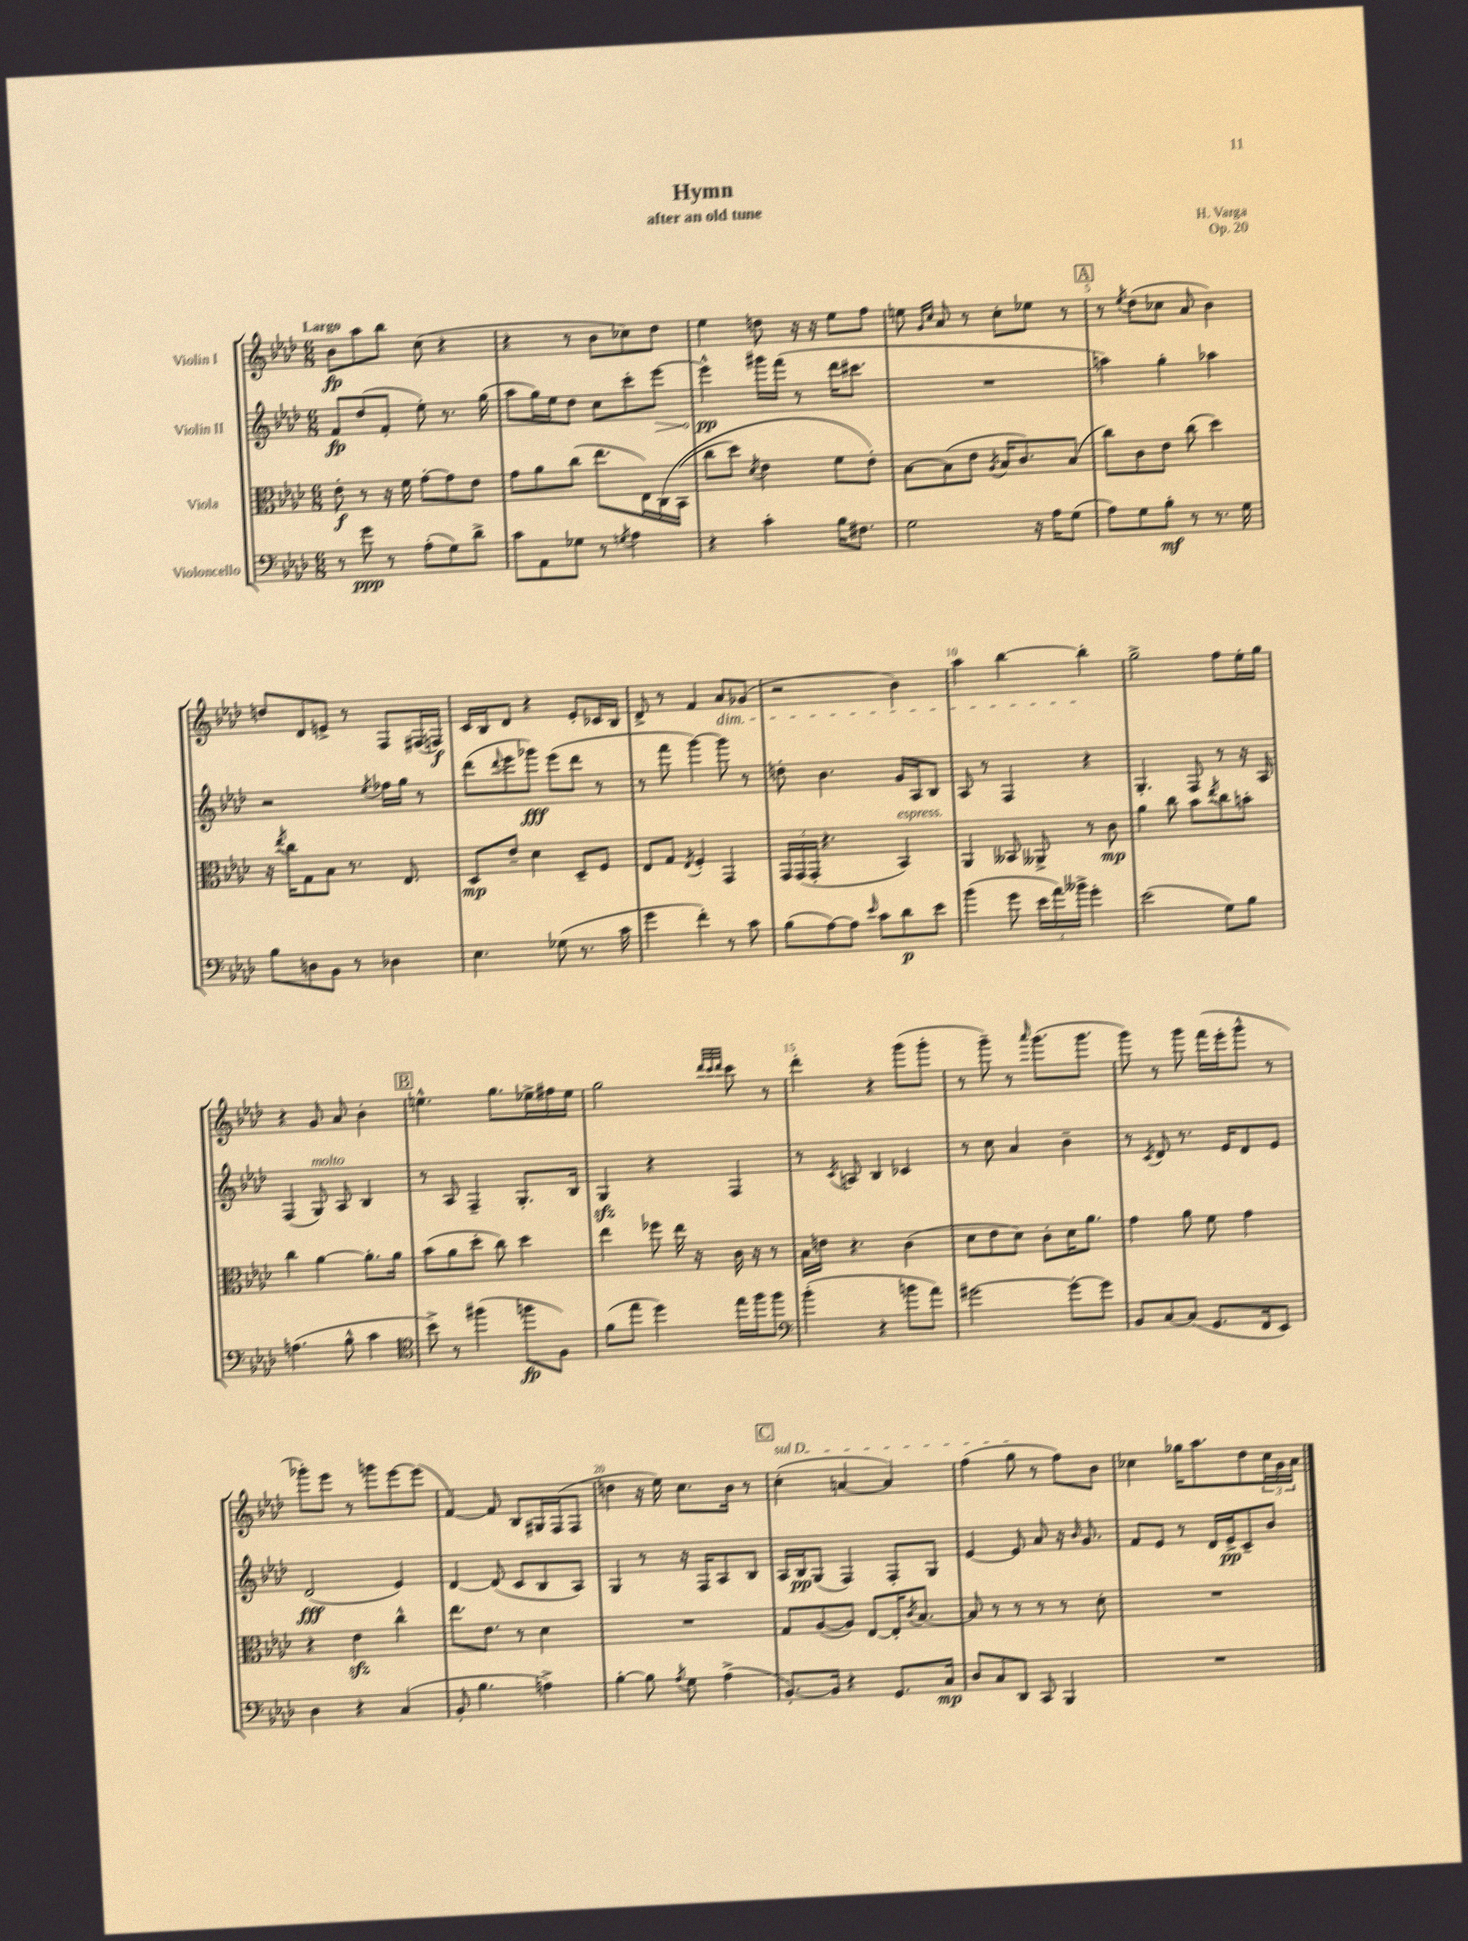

**kern	**dynam	**kern	**dynam	**kern	**dynam	**kern	**dynam
*part4	*part4	*part3	*part3	*part2	*part2	*part1	*part1
*staff4	*staff4	*staff3	*staff3	*staff2	*staff2	*staff1	*staff1
*I"Violoncello	*	*I"Viola	*	*I"Violin II	*	*I"Violin I	*
*clefF4	*	*clefC3	*	*clefG2	*	*clefG2	*
*k[b-e-a-d-]	*	*k[b-e-a-d-]	*	*k[b-e-a-d-]	*	*k[b-e-a-d-]	*
*M6/8	*	*M6/8	*	*M6/8	*	*M6/8	*
=1	=1	=1	=1	=1	=1	=1	=1
!	!	!	!	!	!	!LO:TX:a:B:t=Largo	!
8r	.	8e-'\	f	8f/L	fp	8b-\L	fp
8g\	ppp	8r	.	(8dd-/	.	8aa-\	.
8r	.	16r	.	8f'/J	.	8bb-\J	.
.	.	16f\	.	.	.	.	.
(8A-'\L	.	[8g'\L	.	8ee-'\)	.	(8cc\	.
8G\)	.	8g\]	.	8.r	.	4r	.
8d-^\J	.	8e-\J	.	.	.	.	.
.	.	.	.	(16gg\	.	.	.
=2	=2	=2	=2	=2	=2	=2	=2
8c\L	.	8g\L	.	8aa-\L	.	4r	.
8AA-\	.	8a-\	.	16gg\L)	.	.	.
.	.	.	.	16ee-\J	.	.	.
8G-X\J	.	(8cc\J	.	8dd-\J	.	8r	.
8r	.	8.ee-\L	.	8cc\L	.	8b-\L	.
8qGn/	.	.	.	.	.	.	.
4A-\	.	.	.	8ccc'\	.	8cc-X\)	.
.	.	16E-\L)	.	.	.	.	.
!	!	!	!	!	!LO:HP:b	!	!
.	.	(16C\	.	[8eee-\J	>	8dd-\J	.
.	.	(16BB-\JJ	.	.	.	.	.
=3	=3	=3	=3	=3	=3	=3	=3
4r	.	8cc\L	.	4eee-^^\]	pp	4ee-\	.
.	.	8dd-\J)	.	.	.	.	.
.	.	8qd-/	.	.	.	.	.
4c'\	.	4e-\	.	16ggg#X\LL	]	8ddn\	.
.	.	.	.	(16fff\JJ	.	.	.
.	.	.	.	8r	.	16r	.
.	.	.	.	.	.	16r	.
16B-\KL	.	8f\L	.	16ddd-\KL	.	8ee-\L	.
8.F#X\J	.	.	.	8.ccc#X\J	.	.	.
.	.	8e-'\J)	.	.	.	8ff\J	.
=4	=4	=4	=4	=4	=4	=4	=4
2G\	.	[8B-\L	.	2.r	.	8een\	.
.	.	.	.	.	.	16qqg/LL	.
.	.	.	.	.	.	16qqcc/JJ	.
.	.	(8B-\]	.	.	.	8a-/	.
.	.	8e-\J	.	.	.	8r	.
.	.	8qA-/	.	.	.	.	.
.	.	16B-/KL	.	.	.	8cc'\L	.
.	.	8.c/)	.	.	.	.	.
16r	.	.	.	.	.	8ee-X\J	.
16A-\KL	.	.	.	.	.	.	.
(8G\J	.	(8B-/J	.	.	.	8r	.
!!LO:REH:place=s1:t=A
=5	=5	=5	=5	=5	=5	=5	=5
8A-\L)	.	8cc\L)	.	4aan\)	.	8r	.
.	.	.	.	.	.	8qee-/	.
8G\	.	8c\	.	.	.	(8dd-\L	.
8B-'\J	mf	8e-\J	.	4gg'\	.	8cc-X\J	.
8r	.	(8cc\	.	.	.	8a-/	.
8.r	.	4dd-\)	.	4aa-X\	.	4b-\)	.
16G\	.	.	.	.	.	.	.
!!LO:LB:g=z
=6	=6	=6	=6	=6	=6	=6	=6
8B-\L	.	16r	.	2r	.	8ddn/L	.
.	.	8qee-/	.	.	.	.	.
.	.	16cc\KL	.	.	.	.	.
8Dn\	.	8G\	.	.	.	8d-/	.
8BB-\J	.	8B-\J	.	.	.	8en^/J	.
8r	.	8.r	.	.	.	8r	.
.	.	.	.	8qee-/	.	.	.
4D-X\	.	.	.	16ff-X\LL	.	8F/L	.
.	.	8.E-/	.	16gg\JJ	.	.	.
.	.	.	.	8r	.	(16F#X/L	.
.	.	.	.	.	.	16Fn/JJ)	f
=7	=7	=7	=7	=7	=7	=7	=7
4.E-\	.	8D-/L	mp	(8ddd-\L	.	16c/LL	.
.	.	.	.	.	.	16B-/J	.
.	.	.	.	8qqddd-/	.	.	.
.	.	8e-~/J	.	8eee-\	.	8d-/J	.
.	.	4d-\	.	8ggg-X\J)	fff	4r	.
(8G-X\	.	.	.	(8eee-\L	.	.	.
8.r	.	8D-~/L	.	8ddd-\J	.	8e-'/L	.
.	.	8F/J	.	8r	.	16c-X/L	.
16c\	.	.	.	.	.	16B-/JJ	.
=8	=8	=8	=8	=8	=8	=8	=8
4g\	.	8E-/L	.	8r	.	8d-^/	.
.	.	8G/J	.	8fff\	.	8r	.
.	.	8qE-/	.	.	.	.	.
4f'\)	.	4F'/	.	[4ggg\)	.	4f/	.
!	!	!	!	!	!	!LO:TX:b:i:t=dim.	!
8r	.	4GG/	.	8ggg\]	.	8a-/L	.
8c\	.	.	.	8r	.	(8g-X/J	.
=9	=9	=9	=9	=9	=9	=9	=9
(8B-\L	.	24GG/LL	.	8ddn'\	.	2r	.
.	.	(24GG/	.	.	.	.	.
.	.	24GG'/JJ	.	.	.	.	.
[8A-\)	.	4.r	.	4.b-\	.	.	.
8A-\J]	.	.	.	.	.	.	.
16qqe-/	.	.	.	.	.	.	.
8c\L	.	.	.	.	.	.	.
!	!	!LO:TX:a:i:t=espress.	!	!	!	!	!
8d-\	p	4BB-/)	.	16g/LL	.	4b-\)	.
.	.	.	.	16A-/J	.	.	.
8e-\J	.	.	.	8B-/J	.	.	.
=10	=10	=10	=10	=10	=10	=10	=10
(4b-\	.	4AA-/	.	8A-/	.	4aa-\	.
.	.	.	.	8r	.	.	.
8g\	.	8BB--X/	.	4F/	.	[4bb-\	.
24e-\LL	.	8AA--X^/	.	.	.	.	.
24a-\)	.	.	.	.	.	.	.
24b--X^\JJ	.	.	.	.	.	.	.
4g'\	.	8r	.	4r	.	4bb-'\]	.
.	.	8c\	mp	.	.	.	.
=11	=11	=11	=11	=11	=11	=11	=11
(2e-\	.	4a-\	.	4.G'/	.	2gg^\	.
.	.	8cc\	.	.	.	.	.
.	.	8b-\L	.	8F/	.	.	.
.	.	8qee-/	.	.	.	.	.
8G\L)	.	8cc\	.	8r	.	8ff\L	.
8B-\J	.	8bn'\J	.	16r	.	16ee-'\L	.
.	.	.	.	16A-/	.	16gg\JJ	.
!!LO:LB:g=z
=12	=12	=12	=12	=12	=12	=12	=12
(4.An\	.	4cc\	.	(4F/	.	4r	.
!	!	!	!	!LO:TX:a:i:t=molto	!	!	!
.	.	[4a-\	.	8G/)	.	8g/	.
8B-^^\	.	.	.	8A-/	.	8a-/	.
4c\	.	8.a-'\L]	.	4B-/	.	4b-'\	.
.	.	16a-\Jk	.	.	.	.	.
!!LO:REH:place=s1:t=B
=13	=13	=13	=13	=13	=13	=13	=13
*clefC4	*	*	*	*	*	*	*
8b-^\)	.	(8b-\L	.	8r	.	4.een^^\	.
8r	.	8a-\	.	8A-/	.	.	.
(4ff#X\	.	8dd-'\J	.	4F~/	.	.	.
.	.	8cc\)	.	.	.	8.gg\L	.
8ffn\L	fp	4dd-\	.	8.G'/L	.	.	.
.	.	.	.	.	.	16ee-X^\L	.
8F\J)	.	.	.	.	.	16ff#X\	.
.	.	.	.	16B-/Jk	.	16ee-\JJ	.
=14	=14	=14	=14	=14	=14	=14	=14
(8f\L	.	4ee-\	.	4Gzz/	.	2gg\	.
8ee-\J	.	.	.	.	.	.	.
4dd-\)	.	8ff-X\	.	4r	.	.	.
.	.	16ee-\	.	.	.	.	.
.	.	16r	.	.	.	.	.
.	.	.	.	.	.	32qqddd-/LLL	.
.	.	.	.	.	.	32qqccc/	.
.	.	.	.	.	.	32qqddd-/JJJ	.
16ee-\LL	.	16c\	.	4F/	.	8ccc\	.
16ff\J	.	16r	.	.	.	.	.
8ff\J	.	8r	.	.	.	8r	.
=15	=15	=15	=15	=15	=15	=15	=15
*clefF4	*	*	*	*	*	*	*
(4b-'\	.	16B-\LL	.	8r	.	4ddd-'\	.
.	.	16en\JJ	.	.	.	.	.
.	.	.	.	8qc/	.	.	.
.	.	4.r	.	8An/	.	.	.
4r	.	.	.	4B-/	.	4r	.
8bn\L	.	(4c\	.	4c-X/	.	(8ggg\L	.
8a-\J)	.	.	.	.	.	8ggg'\J	.
=16	=16	=16	=16	=16	=16	=16	=16
[2g#X\	.	8d-\L	.	8r	.	8r	.
.	.	8e-\	.	8cc\	.	8ggg~\)	.
.	.	8d-\J)	.	4a-/	.	8r	.
.	.	.	.	.	.	16qqaaa-/	.
.	.	8c'\L	.	.	.	(8.ggg\L	.
8g#'\L_	.	16d-\K	.	4b-~\	.	.	.
.	.	8.a-\J	.	.	.	8.ggg\J	.
8g#\J]	.	.	.	.	.	.	.
=17	=17	=17	=17	=17	=17	=17	=17
8BB-/L	.	4g\	.	8r	.	8ggg\)	.
.	.	.	.	8qc/	.	.	.
[8C/	.	.	.	8d-/	.	8r	.
(8C/J]	.	8a-\	.	8.r	.	8ggg\	.
8.GG/L	.	8f\	.	.	.	(16fff\LL	.
.	.	.	.	16e-/KL	.	16eee-'\J	.
.	.	4g\	.	8d-/	.	8ggg^^\J	.
16FF/k	.	.	.	.	.	.	.
8EE-/J)	.	.	.	8e-/J	.	8r	.
!!LO:LB:g=z
=18	=18	=18	=18	=18	=18	=18	=18
4D-\	.	4r	.	(2d-/	fff	8ggg-X'\L)	.
.	.	.	.	.	.	8eee-\J	.
4r	.	4e-zz\	.	.	.	8r	.
.	.	.	.	.	.	8gggn\L	.
(4C/	.	4cc^^\	.	4e-/)	.	[8eee-\	.
.	.	.	.	.	.	(8eee-\J]	.
=19	=19	=19	=19	=19	=19	=19	=19
8BB-'/	.	8.ee-\L	.	[4d-/	.	[4f/)	.
4.B-\	.	.	.	.	.	.	.
.	.	8.e-\J	.	.	.	.	.
.	.	.	.	(8d-/]	.	8f/]	.
.	.	8r	.	8c/L	.	8B-/L	.
4An^\)	.	4d-\	.	8B-/	.	16G#X/L	.
.	.	.	.	.	.	(16F/J	.
.	.	.	.	8A-/J)	.	8F/J	.
=20	=20	=20	=20	=20	=20	=20	=20
[4B-'\	.	2.r	.	4G/	.	4ddn\	.
8B-\]	.	.	.	8r	.	16r	.
.	.	.	.	.	.	16ee-\)	.
8qA-/	.	.	.	.	.	.	.
8G\	.	.	.	16r	.	8.cc\L	.
.	.	.	.	16F/KL	.	.	.
(4A-^\	.	.	.	8A-/	.	.	.
.	.	.	.	.	.	16b-\Jk	.
.	.	.	.	8B-/J	.	8r	.
!!LO:REH:place=s1:t=C
=21	=21	=21	=21	=21	=21	=21	=21
!	!	!	!	!	!	!LO:TX:a:i:t=sul D	!
[8.BB-'/L)	.	8G/L	.	16A-/LL	.	(4cc'\	.
.	.	.	.	16B-/J	pp	.	.
.	.	([8A-/	.	(8G/J	.	.	.
16BB-/Jk]	.	.	.	.	.	.	.
4r	.	8A-/J])	.	4F/)	.	[4an/	.
.	.	[8E-/L	.	.	.	.	.
8.GG/L	.	16E-'/K]	.	8F'/L	.	4a/])	.
.	.	8qc/	.	.	.	.	.
.	.	[8.B-/J	.	.	.	.	.
.	.	.	.	8G/J	.	.	.
16C/Jk	mp	.	.	.	.	.	.
=22	=22	=22	=22	=22	=22	=22	=22
8D-/L	.	8B-/]	.	[4e-/	.	(4ff\	.
8C/	.	8r	.	.	.	.	.
8DD-/J	.	8r	.	8e-/]	.	8gg\	.
8CC/	.	8r	.	8a-/	.	8r	.
4BBB-/	.	8r	.	16r	.	8ff\L)	.
.	.	.	.	16qqb-/	.	.	.
.	.	.	.	8.g/	.	.	.
.	.	8d-'\	.	.	.	8b-\J	.
=23	=23	=23	=23	=23	=23	=23	=23
2.r	.	2.r	.	8f/L	.	4cc-X\	.
.	.	.	.	8e-/J	.	.	.
.	.	.	.	8r	.	16gg-X\KL	.
.	.	.	.	.	.	8.aa-\	.
.	.	.	.	16d-/LL	.	.	.
.	.	.	.	16e-^/J	pp	.	.
.	.	.	.	8c~/	.	8dd-\	.
.	.	.	.	8b-/J	.	24cc-\L	.
.	.	.	.	.	.	24g\	.
.	.	.	.	.	.	24a-\JJ	.
==	==	==	==	==	==	==	==
*-	*-	*-	*-	*-	*-	*-	*-
